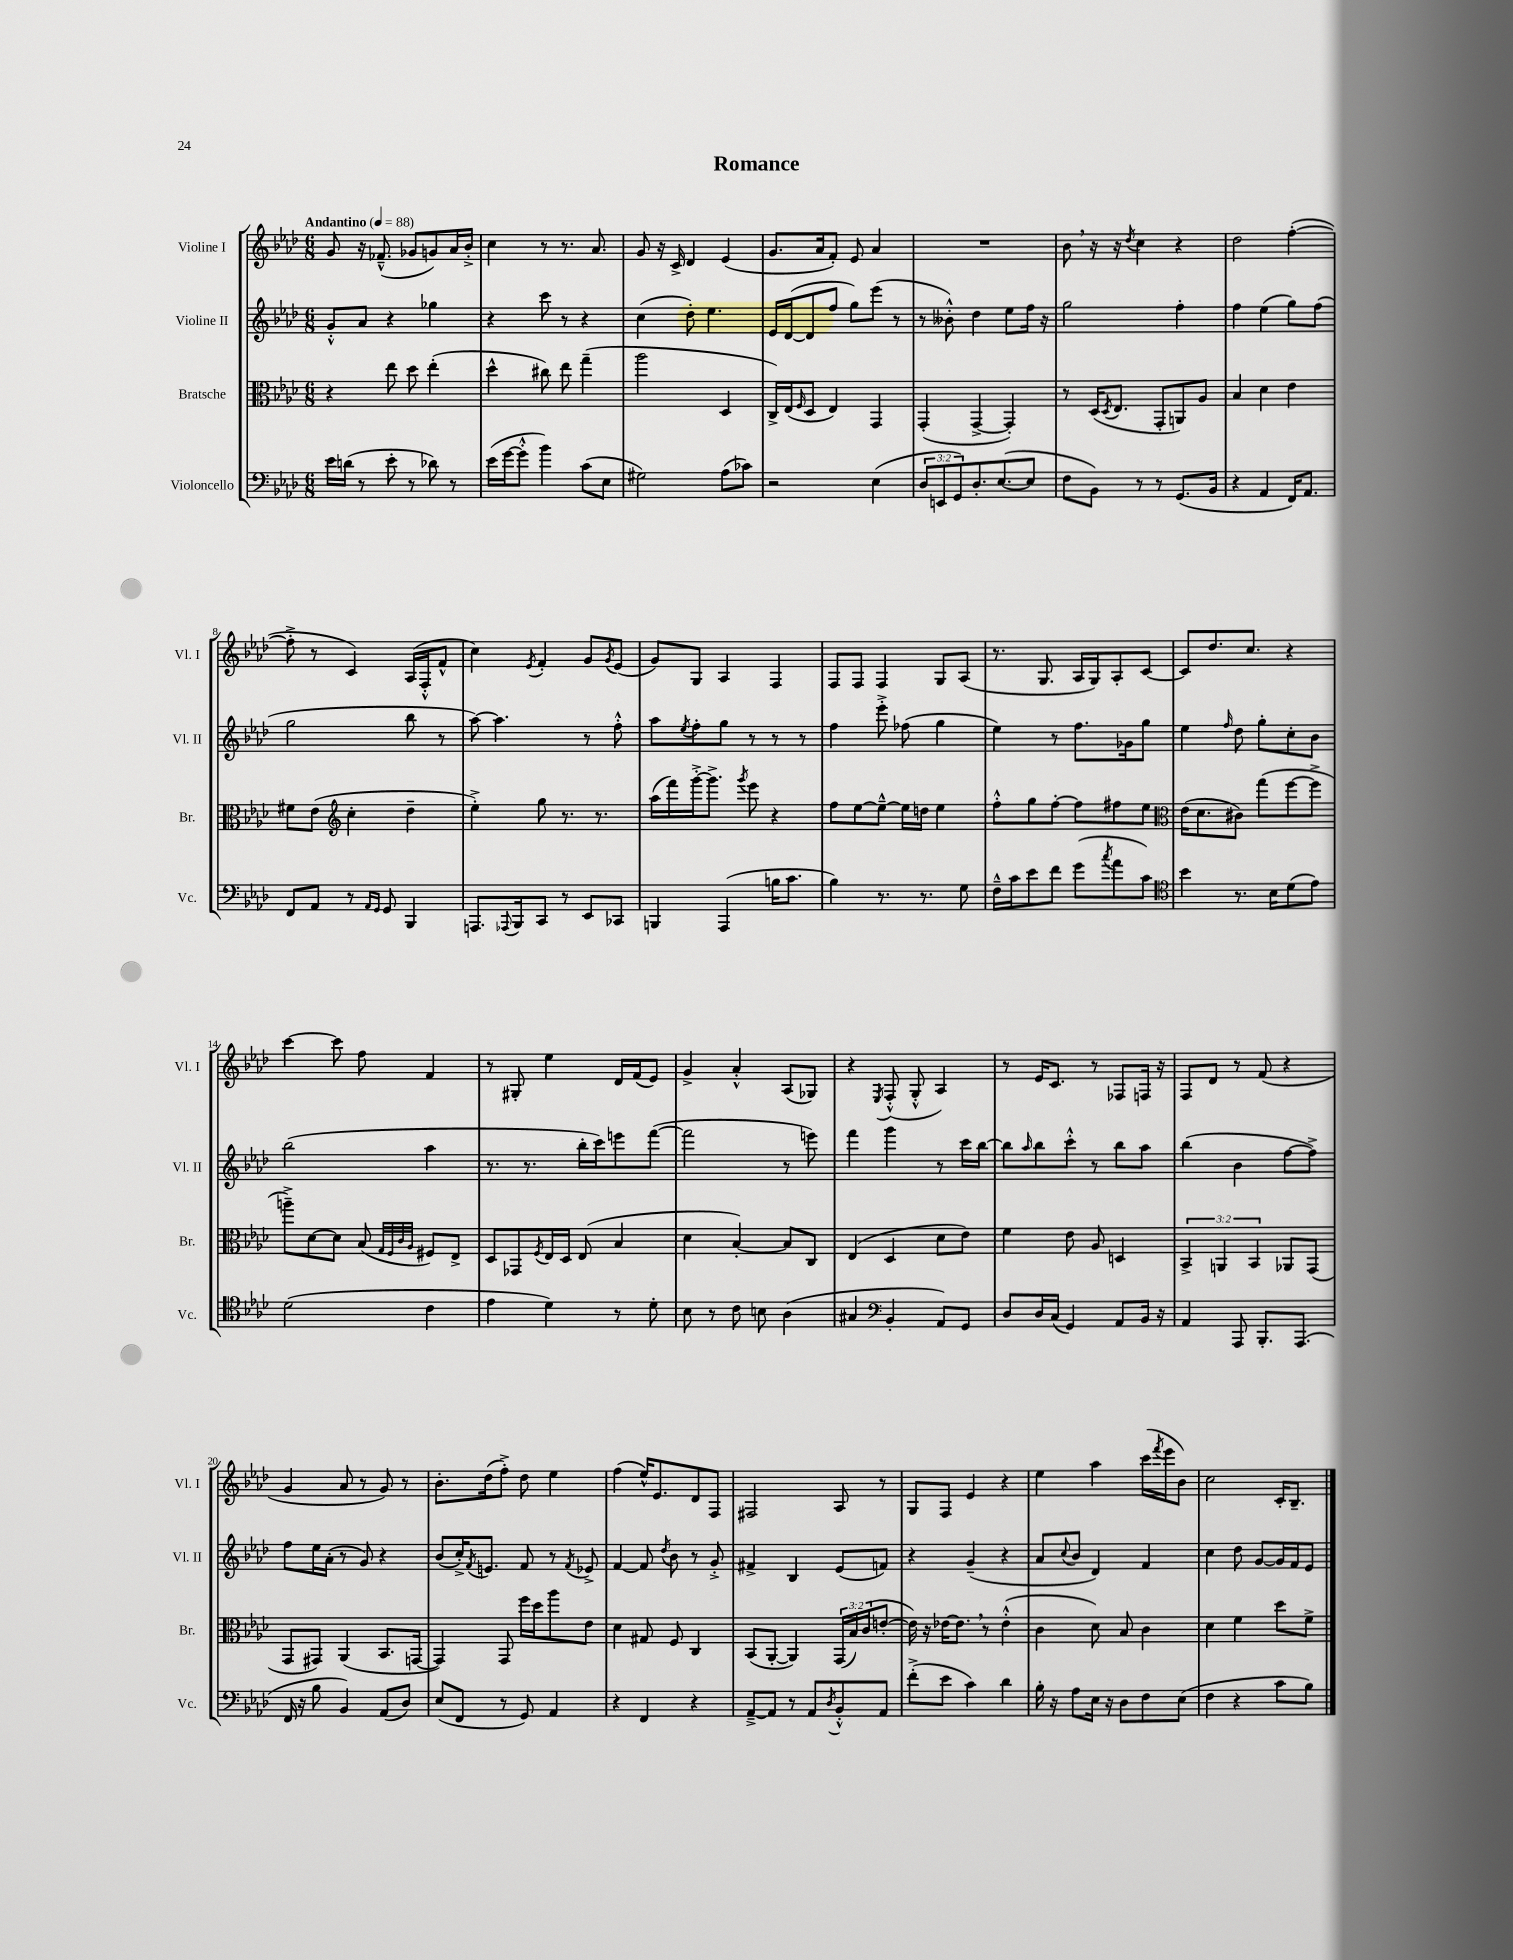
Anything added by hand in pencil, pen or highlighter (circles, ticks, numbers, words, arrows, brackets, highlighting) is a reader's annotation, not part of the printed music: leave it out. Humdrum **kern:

**kern	**kern	**kern	**kern
*part4	*part3	*part2	*part1
*staff4	*staff3	*staff2	*staff1
*I"Violoncello	*I"Bratsche	*I"Violine II	*I"Violine I
*I'Vc.	*I'Br.	*I'Vl. II	*I'Vl. I
*clefF4	*clefC3	*clefG2	*clefG2
*k[b-e-a-d-]	*k[b-e-a-d-]	*k[b-e-a-d-]	*k[b-e-a-d-]
*M6/8	*M6/8	*M6/8	*M6/8
*MM88	*MM88	*MM88	*MM88
=1	=1	=1	=1
!	!	!	!LO:TX:a:B:t=Andantino
16e-\LL	4r	8g'^^/L	8g/
(16dn\JJ	.	.	.
8r	.	8a-/J	16r
.	.	.	(8.f-X~^^/
8e-'\	8ee-\	4r	.
8r	8dd-\	.	8g-X/L
8d-X\)	(4ee-'\	4gg-X\	8gn/)
8r	.	.	16a-/L
.	.	.	16b-'^/JJ
=2	=2	=2	=2
(16e-\LL	4dd-^^\	4r	4cc\
[16g\J	.	.	.
8g'^^\J]	.	.	.
4b-\)	8cc#X\)	8ccc\	8r
.	8ee-\	8r	8.r
(8c\L	(4gg~\	4r	.
.	.	.	8.a-/
8E-\J	.	.	.
=3	=3	=3	=3
2G#X\)	2aa-\	(4cc\	8g/
.	.	.	16r
.	.	.	16c^/
.	.	8dd-'\)	4d-/
.	.	4.ee-\	.
(8A-\L	4D-/	.	(4e-/
8c-X\J)	.	.	.
=4	=4	=4	=4
2r	16C^/LL)	16e-/LL	8.g/L
.	(16E-/J	([16d-/J	.
.	16qqF/	.	.
.	8D-/J	8d-/]	.
.	.	.	16a-/k
.	4E-/)	8ff/J	8f'/J)
.	.	8gg\L)	8e-/
(4E-\	4GG/	(8eee-\J	4a-/
.	.	8r	.
=5	=5	=5	=5
12D-/L	(4GG'/	8r	2.r
12EEn/	.	.	.
.	.	8b--X'^^\)	.
12GG/)	.	.	.
8.D-'/	[4GG^/	4dd-\	.
([8.E-/	.	.	.
.	4GG'/])	8ee-\L	.
8E-/J]	.	16ff\Jk	.
.	.	16r	.
=6	=6	=6	=6
8F\L	8r	2gg\	8b-,\
8BB-\J)	(16D-/KL	.	16r
.	8qD-/	.	.
.	8.E-/J	.	16r
.	.	.	8qdd-/
8r	.	.	4cc\
8r	8GG'/L	.	.
(8.GG/L	8AAn/)	4ff'\	4r
.	8A-/J	.	.
16BB-/Jk	.	.	.
=7	=7	=7	=7
4r	4B-/	4ff\	2dd-\
4AA-/	4d-\	(4ee-\	.
16FF/KL)	4e-\	8gg\L)	([4ff'\
8.AA-/J	.	.	.
.	.	(8ff\J	.
!!LO:LB:g=z
=8	=8	=8	=8
8FF/L	8f#X\L	2gg\	8ff'^\]
8AA-/J	(8e-\J	.	8r
*	*clefG2	*	*
8r	4cc'\	.	4c/)
16qqAA-/LL	.	.	.
16qqGG/JJ	.	.	.
8GG/	.	.	.
4BBB-/	4dd-~\	8bb-\	(16A-/LL
.	.	.	16F'^^/J
.	.	8r	8f^^/J
=9	=9	=9	=9
8.AAAn/L	4ee-'^\)	[8aa-\)	4cc\)
.	.	4.aa-\]	.
8qqAAA-X/	.	.	.
16BBB-/k	.	.	.
.	.	.	8qe-/
8CC/J	8gg\	.	4f'/
8r	8.r	.	.
8EE-/L	.	8r	8g/L
.	8.r	.	.
.	.	.	8qg/
8CC-X/J	.	8ff'^^\	(8e-/J
=10	=10	=10	=10
4BBBn/	(16aa-\LL	8aa-\L	8g/L)
.	16fff\)	.	.
.	.	8qee-/	.
.	[16ggg'^\J	8ff'\	8G/J
.	8.ggg^\J]	.	.
(4AAA-/	.	8gg\J	4A-/
.	8qggg/	.	.
.	8eee-\	8r	.
16Bn\KL	4r	8r	4F/
8.c\J	.	.	.
.	.	8r	.
=11	=11	=11	=11
4B-\)	8ff\L	4ff\	8F/L
.	[8ee-\	.	8F/J
8.r	8ee-~^^\J_	8eee-'^\	4F/
.	16ee-\LL]	(8ff-X\	.
8.r	16ddn\JJ	.	.
.	4ee-\	4gg\	8G/L
8G\	.	.	(8A-/J
=12	=12	=12	=12
16F~^^\LL	8ff'^^\L	4ee-\)	8.r
16c\J	.	.	.
8e-\	8gg\	.	.
.	.	.	8.G/
8f\J	[8ff'\J	8r	.
(8g\L	8ff\L]	8.ff\L	16A-/LL
.	.	.	16G/J)
8qcc/	.	.	.
8a-\	8ff#X\	.	8A-'/
.	.	16g-X\k	.
8c\J)	8ee-\J	8gg\J	[8c/J
=13	=13	=13	=13
*clefC4	*clefC3	*	*
4b-\	(16e-\KL	4ee-\	8c/L]
.	8.d-\	.	.
.	.	.	8.dd-/
.	.	16qqff/	.
8.r	8c#X\J)	8dd-\	.
.	.	.	8.cc/J
.	(8gg\L	8gg'\L	.
16B-\KL	.	.	.
(8d-\	[8ff\	8cc'\	4r
8e-\J)	8ff^\J]	8b-\J	.
!!LO:LB:g=z
=14	=14	=14	=14
(2d-\	8aan~^\L)	(2bb-\	[4ccc\
.	[8d-\	.	.
.	8d-\J]	.	8ccc\]
.	(8B-/	.	8ff\
.	32qqG/LLL	.	.
.	32qqF/	.	.
.	32qqc/	.	.
.	32qqA-/JJJ	.	.
4c\	8F#X/L)	4aa-\	4f/
.	8E-^/J	.	.
=15	=15	=15	=15
4e-\	8D-/L	8.r	8r
.	8GG-X/	.	8G#X'/
.	.	8.r	.
.	8qF/	.	.
4d-\)	16E-/L	.	4ee-\
.	16D-/JJ	.	.
.	(8E-/	16bb-'\LL	.
.	.	16ccc\J)	.
8r	4B-/	8eeen\	16d-/LL
.	.	.	(16f/J
8d-'\	.	([8fff\J	8e-/J)
=16	=16	=16	=16
8B-\	4d-\	2fff\]	4g^/
8r	.	.	.
8c\	[4B-'/)	.	4a-'^^/
8Bn\	.	.	.
(4A-\	8B-/L]	8r	(8A-/L
.	8C/J	8eeen\)	8G-X/J)
=17	=17	=17	=17
4G#X/	(4E-/	4fff\	4r
*clefF4	*	*	*
.	.	.	8qE-/
4BB-'/	4D-/	4ggg\	(8F'^^/
.	.	.	8G'^^/
8AA-/L)	8d-\L	8r	4A-/)
8GG/J	8e-\J)	16ccc\LL	.
.	.	[16bb-\JJ	.
=18	=18	=18	=18
8D-/L	4f\	8bb-\L]	8r
.	.	16qqaa-/	.
16D-/L	.	8bb-\	16e-/KL
(16C/JJ	.	.	8.c/J
4GG/)	8e-\	8ccc'^^\J	.
.	8A-/	8r	8r
8AA-/L	4Dn/	8bb-\L	8F-X/L
16BB-/Jk	.	8aa-\J	16Fn/Jk
16r	.	.	16r
=19	=19	=19	=19
4AA-/	6BB-^/	(4bb-\	8F/L
.	.	.	8d-/J
.	6AAn/	.	.
8AAA-/	.	4b-\	8r
.	6BB-/	.	.
8.BBB-'/L	.	.	(8f/
.	8AA-X/L	[8ff\L	4r
(8.AAA-/J	.	.	.
.	(8GG/J	8ff^\J])	.
!!LO:LB:g=z
=20	=20	=20	=20
16FF/	8GG/L	8ff\L	4g/
16r	.	.	.
8B-\	8GG#X/J)	16ee-\L	.
.	.	(16a-'\JJ	.
4BB-/)	(4AA-/	8r	8a-/
.	.	8g/)	8r
(8AA-/L	8.BB-/L	4r	8g/)
8D-/J)	.	.	8r
.	[16GGn/Jk	.	.
=21	=21	=21	=21
(8E-/L	4GG/])	(8b-/L	8.b-'\L
8FF/J	.	16cc'^/K)	.
.	.	8qf/	.
.	.	8.en/J	(16dd-\k
8r	8GG/	.	8ff'^\J)
8GG/)	16ff\LL	8f/	8dd-\
.	16dd-\J	.	.
4AA-/	8aa-\	8r	4ee-\
.	.	8qf/	.
.	8e-\J	8e-X^/	.
=22	=22	=22	=22
4r	4d-\	[4f/	(4ff\
4FF/	8G#X/	8f/]	16ee-^^/KL)
.	.	.	8.e-/
.	.	8qdd-/	.
.	8F/	8b-\	.
4r	4C/	8r	8d-/
.	.	8g'^/	8F/J
=23	=23	=23	=23
[8AA-~^/L	(8BB-/L	4f#X^/	2F#X/
8AA-/J]	[8AA-'/J	.	.
8r	4AA-/])	4B-/	.
8AA-/L	.	.	.
8qD-/	.	.	.
8BB-'^^/	(24GG/LL	(8e-/L	8A-/
.	24B-/)	.	.
.	(24c/J	.	.
8AA-/J	[8en'/J	8fn/J)	8r
=24	=24	=24	=24
(8f'^\L	16e\])	4r	8G/L
.	16r	.	.
8e-\J	[16e-X\KL	.	8F/J
.	8.e-,\J]	.	.
4c\)	.	(4g~/	4e-/
.	8r	.	.
4d-\	(4e-'^^\	4r	4r
=25	=25	=25	=25
16B-'\	4c\	8a-/L	4ee-\
16r	.	.	.
.	.	8qqcc/	.
8A-\L	.	8b-/J	.
16E-\Jk	8d-\)	4d-/)	4aa-\
16r	.	.	.
8D-\L	8B-/	.	.
8F\	4c\	4f/	(16ccc\LL
.	.	.	8qfff/
.	.	.	16eee-\J
(8E-\J	.	.	8b-\J)
=26	=26	=26	=26
4F\	4d-\	4cc\	2cc\
4r	4f\	8dd-\	.
.	.	[8g/L	.
8c\L	8dd-\L	16g/L]	16c'/KL
.	.	16f/J	8.B-~/J
8B-\J)	8f^\J	8e-/J	.
==	==	==	==
*-	*-	*-	*-
